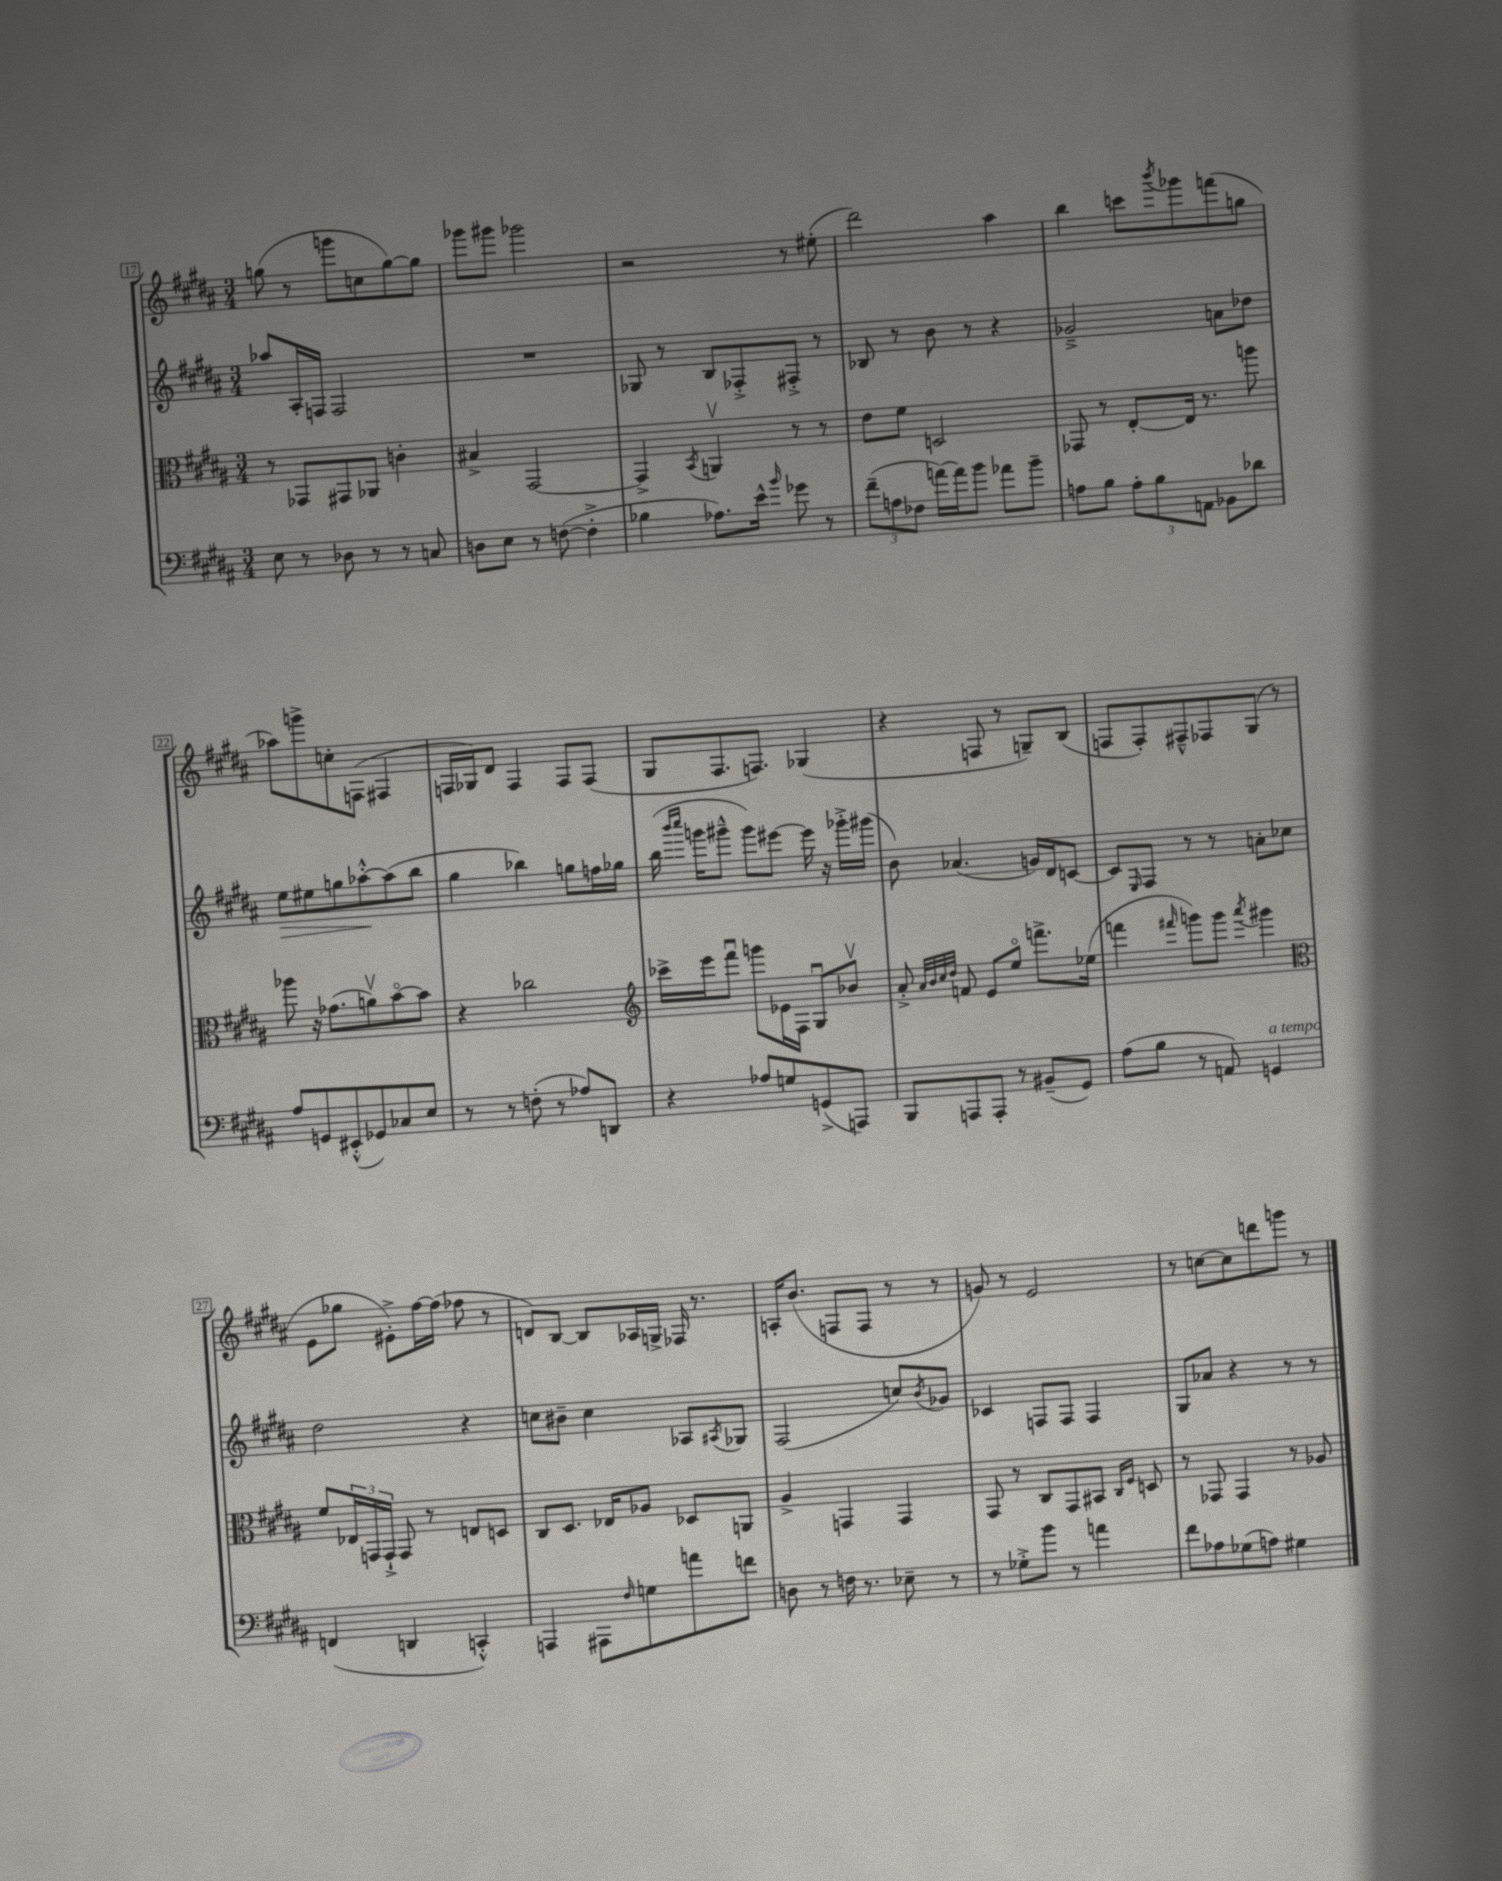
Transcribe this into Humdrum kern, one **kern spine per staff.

**kern	**kern	**kern	**dynam	**kern
*part4	*part3	*part2	*part2	*part1
*staff4	*staff3	*staff2	*staff2	*staff1
*clefF4	*clefC3	*clefG2	*	*clefG2
*k[f#c#g#d#a#]	*k[f#c#g#d#a#]	*k[f#c#g#d#a#]	*	*k[f#c#g#d#a#]
*M3/4	*M3/4	*M3/4	*	*M3/4
=17	=17	=17	=17	=17
8E\	8r	8aa-X/L	.	(8ggn\
8r	8GG-X/L	16A#'/L	.	8r
.	.	16Fn/JJ	.	.
8D-X\	8GG#X/	2F/	.	8gggn\L
8r	8AA-X/J	.	.	8ccn\
8r	4cn'\	.	.	[8gg\)
8Cn/	.	.	.	8gg\J]
=18	=18	=18	=18	=18
8Dn\L	4B#X^/	2.r	.	8ggg-X\L
8E\J	.	.	.	8ggg#X\J
8r	[2GG#/	.	.	2ggg-X\
([8Fn\	.	.	.	.
4F'^\]	.	.	.	.
=19	=19	=19	=19	=19
4B-X\	4GG#^/]	8G-X/	.	2r
.	.	8r	.	.
.	8qBB/	.	.	.
8.A-X\L)	4AAnv/	8B/L	.	.
.	.	8F-X'^/	.	.
16e^^\Jk	.	.	.	.
16qqb/	.	.	.	.
8g-X\	8r	8F#X'^/J	.	8r
8r	8r	8r	.	(8ee#X'\
=20	=20	=20	=20	=20
(12f#~\L	8e\L	8B-X/	.	2ddd#\)
12An\	.	.	.	.
.	8f#\J	8r	.	.
12F-X\J	.	.	.	.
[16an\LL)	2Dn/	8b\	.	.
16a\J]	.	.	.	.
8b\J	.	8r	.	.
8a-X\L	.	4r	.	4aa#\
8b~\J	.	.	.	.
=21	=21	=21	=21	=21
8An\L	8GG-X/	2g-X~^/	.	4bb\
8B\J	8r	.	.	.
12A'\L	[8E'/L	.	.	8cccn\L
12B\	.	.	.	.
.	.	.	.	8qbbb/
.	16E/Jk]	.	.	8ggg-X\
12AAn\J	.	.	.	.
.	8.r	.	.	.
8BB-X\L	.	8an\L	.	(8fffn\
8d-X\J	8aan\	8dd-X\J	.	8ggn\J
!!LO:LB:g=z
=22	=22	=22	=22	=22
!	!	!	!LO:HP:b	!
8A#/L	8aa-X\	8ee\L	>	8aa-X\L)
8GGn/	16r	8ee#X\	.	8gggn^\
.	(8.g-X\L	.	.	.
(8EE#X'^^/	.	8ggn\	.	8ccn'\
8GG-X/)	8anv\)	[8aa-X'^^\	.	(8Fn\J
8C-X/	[8b\	(8aa-\]	]	4F#X/
8E/J	8b\J]	8bb\J	.	.
=23	=23	=23	=23	=23
8r	4r	4gg#\	.	16Fn/LL
.	.	.	.	16G-X/J)
8r	.	.	.	8d#/J
(8Fn'\	2cc-X\	4bb-X\)	.	4F/
8r	.	.	.	.
8A-X/L)	.	8ggn\L	.	8F/L
8DDn/J	.	16ffn\L	.	(8F/J
.	.	16gg-X\JJ	.	.
=24	=24	=24	=24	=24
*	*clefG2	*	*	*
4r	16ccc-X^\LL	(16bb\	.	8G#/L
.	.	16qqbbb/LL	.	.
.	.	16qqcccc#/JJ	.	.
.	16eee\J	16gggn\KL	.	.
.	8fff#u\J	8ggg#X~^^\J	.	8.F#/
8A-X/L	8gggn\L	8ggg#\L)	.	.
.	.	.	.	8.Fn/J)
8Gn/	16e-X\L	[8eee#X\J	.	.
.	16F#\JJ	.	.	.
(8GGn^/	8G#u/L	16eee#\]	.	(4G-X/
.	.	16r	.	.
8AAAn/J)	8b-Xv/J	16ggg-X'^\LL	.	.
.	.	(16ggg#X\JJ	.	.
=25	=25	=25	=25	=25
8BBB/L	8a#'^/	8b\)	.	4r
.	32qqa#/LLL	.	.	.
.	32qqb/	.	.	.
.	32qqcc#/	.	.	.
.	32qqdd#/JJJ	.	.	.
8AAAn/	8fn/	(4.a-X/	.	.
8AAA'/J	8e/L	.	.	8Fn/
8r	8ee/J	.	.	8r
(8BB#X~/L	8.fffn^\L	16gn/LL)	.	8Gn~/L)
.	.	16d#/J	.	.
8GG#/J)	.	[8cn/J	.	(8B/J
.	(16ee-X\Jk	.	.	.
=26	=26	=26	=26	=26
(8A#\L	4fffn\	8c/L]	.	8Fn/L
.	.	16qqE/	.	.
8B\J	.	8F#/J	.	8F'/)
.	16qqfff#X/	.	.	.
8r	8gggn\L)	8r	.	8F#X~^^/
8AAn/)	8ggg\J	8r	.	8F-X/
.	8qaaa#/	.	.	.
!LO:TX:a:i:t=a tempo	!	!	!	!
4GGn/	4ggg#X\	8an'\L	.	(8G#/J
.	.	8cc-X\J	.	8r
!!LO:LB:g=z
=27	=27	=27	=27	=27
*	*clefC3	*	*	*
(4FFn/	8f#/L	2dd#\	.	8e\L
.	24E-X/L	.	.	8gg-X\J
.	24GGn/	.	.	.
.	24GG`^/JJ	.	.	.
4DDn/	8GG/	.	.	8e#X'^\L)
.	8r	.	.	[16ff#\L
.	.	.	.	(16ff#\JJ]
4CCn'^^/)	8En/L	4r	.	8ff-X\
.	8Dn/J	.	.	8r
=28	=28	=28	=28	=28
4AAAn/	8C#/L	8ccn\L	.	8dn/L)
.	8.D#/J	8b#X~\J	.	[8B/J
8AAA#X\L	.	4cc\	.	8B/L]
.	16E-X/KL	.	.	.
16qqF#/	.	.	.	.
8Gn\	8A-X/J	.	.	16A-X/L
.	.	.	.	16Gn^/JJ
8an\	8D-X/L	8A-X/L	.	16F-X/
.	.	.	.	8.r
.	.	8qA#X/	.	.
8fn\J	8AAn/J	8G-X/J	.	.
=29	=29	=29	=29	=29
8Dn\	4A#^/	(2F#/	.	16An'/KL
.	.	.	.	(8.b/J
8r	.	.	.	.
16Fn\	4GGn/	.	.	8Fn/L
8.r	.	.	.	.
.	.	.	.	8F/J
8E-X~\	4GG/	8ccn/L)	.	8r
.	.	8qb/	.	.
8r	.	8g-X/J	.	8r
=30	=30	=30	=30	=30
8r	8GG#/	4c-X/	.	8gn/)
8G-X'^\L	8r	.	.	8r
8b\J	8C#/L	8Fn/L	.	2e/
8r	8GG#/	8F/J	.	.
4an\	8BB#X/J	4F/	.	.
.	16qqC#/LL	.	.	.
.	16qqF#/JJ	.	.	.
.	8Dn/	.	.	.
=31	=31	=31	=31	=31
8f#\L	8r	8G#/L	.	8r
8A-X\	8GG-X/	8a-X/J	.	[8ccn\L
(8G-X\	4GG-/	4r	.	8cc\]
8An\J)	.	.	.	8dddn\
4G#X\	8r	8r	.	8gggn\J
.	8A-X/	8r	.	8r
==	==	==	==	==
*-	*-	*-	*-	*-
